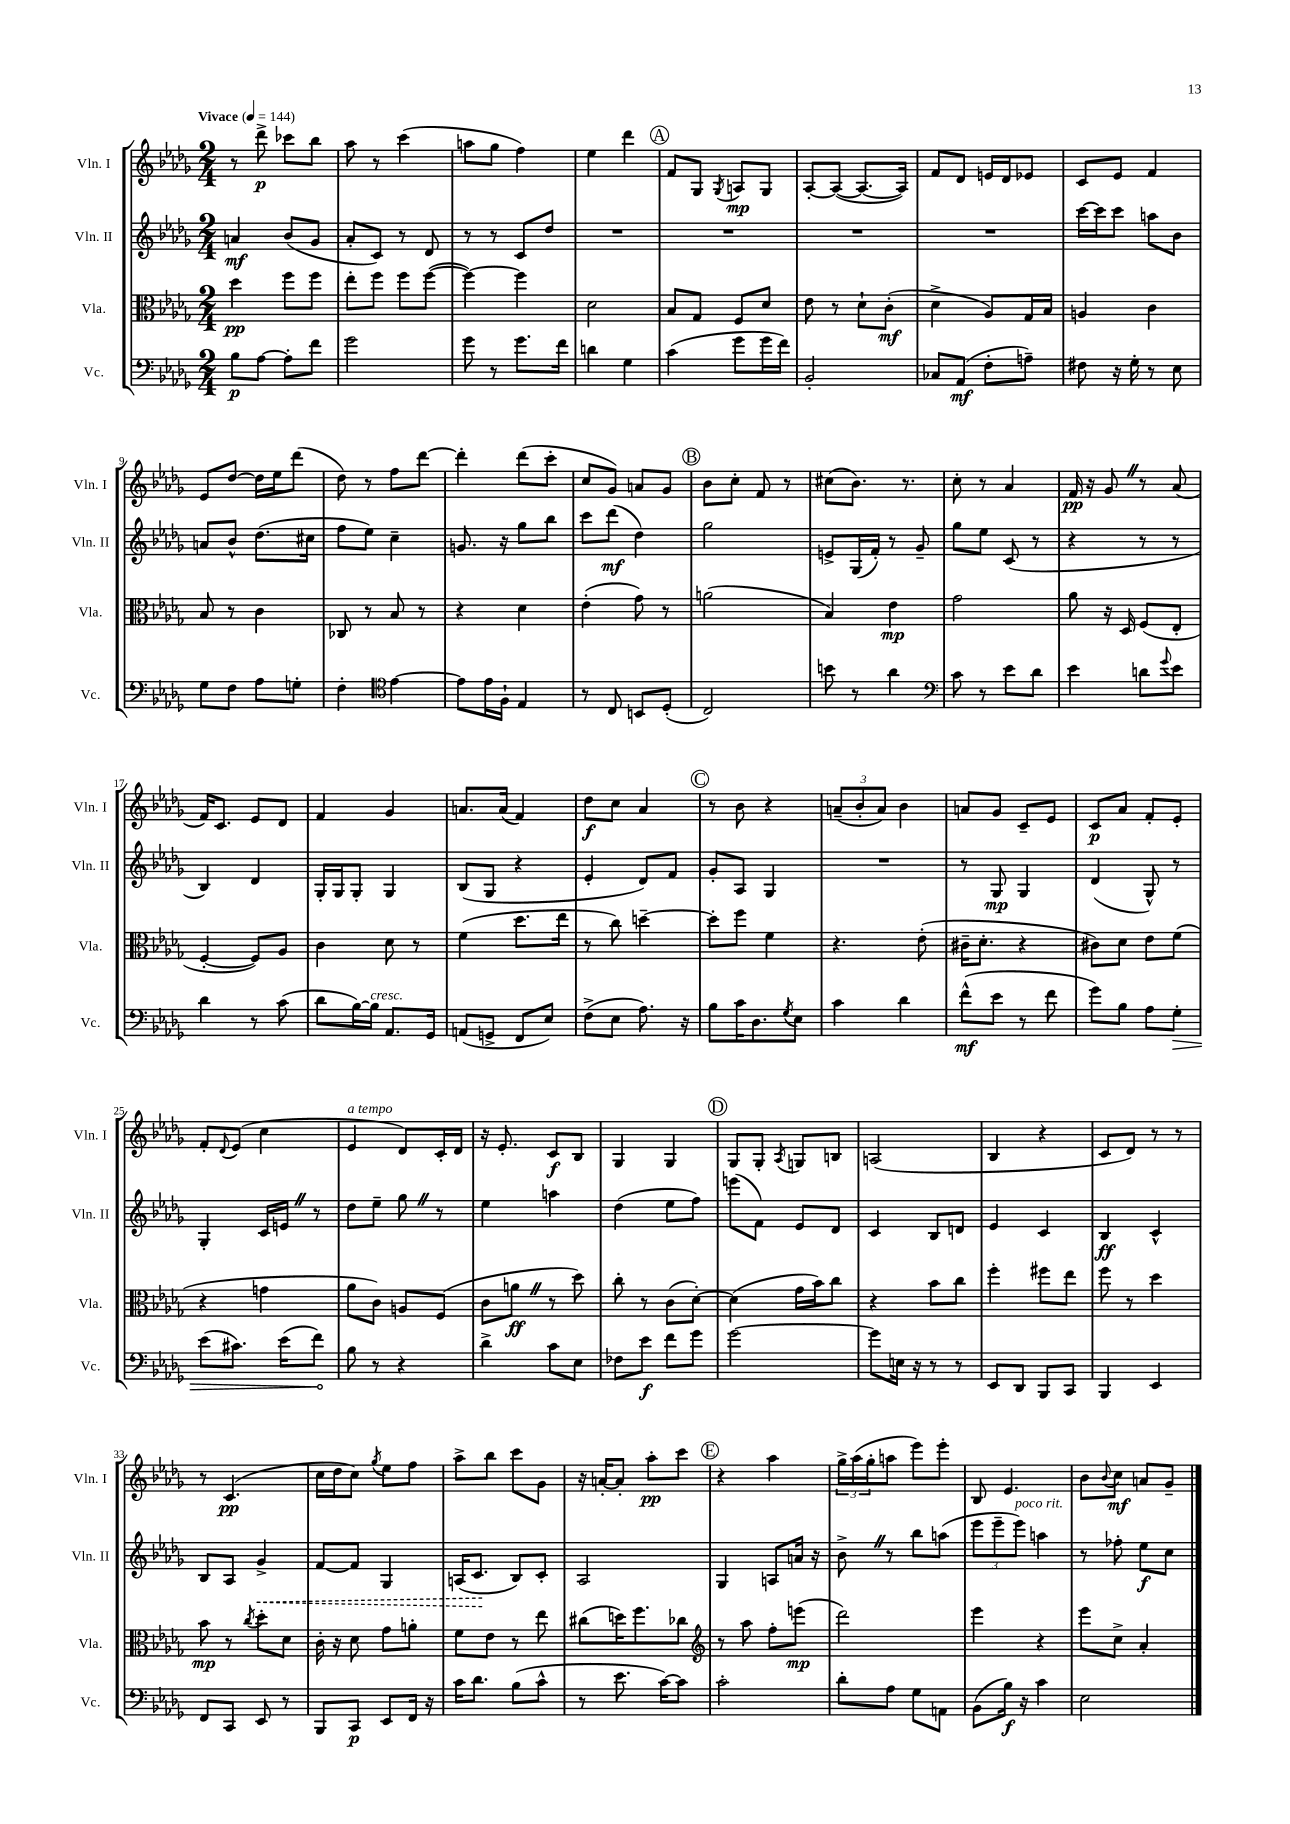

**kern	**kern	**kern	**kern
*staff4	*staff3	*staff2	*staff1
*clefF4	*clefC3	*clefG2	*clefG2
*k[b-e-a-d-g-]	*k[b-e-a-d-g-]	*k[b-e-a-d-g-]	*k[b-e-a-d-g-]
*M2/4	*M2/4	*M2/4	*M2/4
*MM144	*MM144	*MM144	*MM144
8B-	4dd-	4a	8r
[8A-	.	.	8ddd-^
8A-']	8ff	(8b-	8ccc-
8f	8ff	8g-	8bb-
=	=	=	=
2g-	8ee-'	8a-'	8aa-
.	8ff	8c)	8r
.	8ff	8r	(4ccc
.	([8ff	8d-	.
=	=	=	=
8g-	4ff_)	8r	8aa
8r	.	8r	8gg-
8.g-	4ff]	8c	4ff)
.	.	8dd-	.
16f	.	.	.
=	=	=	=
4d	2d-	2r	4ee-
4G-	.	.	4ddd-
=	=	=	=
(4c	8B-	2r	8f
.	8G-	.	8G-
.	.	.	8qG-
8g-	8F	.	8A
16g-	8d-	.	8G-
16f)	.	.	.
=	=	=	=
2BB-'	8e-	2r	[8A-'
.	8r	.	(8A-_
.	8d-`	.	8.A-_
.	(8c'	.	.
.	.	.	16A-])
=	=	=	=
8C-	4d-^	2r	8f
(8AA-	.	.	8d-
8F'	8A-)	.	16e
.	.	.	16d-
8A~)	16G-	.	8e-
.	16B-	.	.
=	=	=	=
8F#	4A	[16ccc	8c
.	.	16ccc]	.
16r	.	8ccc	8e-
16G-'	.	.	.
8r	4c	8aa	4f
8E-	.	8b-	.
=	=	=	=
8G-	8B-	8a	8e-
8F	8r	8b-^^	[8dd-
8A-	4c	(8.dd-	16dd-]
.	.	.	16ee-
8G'	.	.	(8ddd-
.	.	16cc#	.
=	=	=	=
4F'	8C-	8ff	8dd-)
.	8r	8ee-)	8r
*clefC4	*	*	*
[4e-	8B-	4cc~	8ff
.	8r	.	[8ddd-
=	=	=	=
8e-]	4r	8.g	4ddd-']
16e-	.	.	.
16F`	.	16r	.
4E-	4d-	8gg-	(8ddd-
.	.	8bb-	8ccc'
=	=	=	=
8r	(4e-'	8ccc	8cc
8C	.	(8ddd-	8g-)
8BB	8g-)	4dd-)	8a
(8D-'	8r	.	8g-
=	=	=	=
2C)	(2a	2gg-	8b-
.	.	.	8cc'
.	.	.	8f
.	.	.	8r
=	=	=	=
8b	4B-)	8e^	(8cc#
8r	.	(16G-	8.b-)
.	.	16f')	.
4a-	4e-	8r	.
.	.	.	8.r
.	.	8g-~	.
=	=	=	=
*clefF4	*	*	*
8c	2g-	8gg-	8cc'
8r	.	8ee-	8r
8e-	.	(8c	4a-
8d-	.	8r	.
=	=	=	=
4e-	8a-	4r	16f
.	.	.	16r
.	16r	.	8g-
.	16D-	.	.
8d	(8F	8r	8r
8qqg-	.	.	.
8e-	8E-'	8r	(8a-
=	=	=	=
4d-	[4F'	4B-)	16f)
.	.	.	8.c
8r	8F])	4d-	8e-
(8c	8A-	.	8d-
=	=	=	=
8d-	4c	16G-'	4f
.	.	16G-	.
[16B-)	.	8G-'	.
16B-]	.	.	.
8.AA-	8d-	4G-	4g-
.	8r	.	.
16GG-	.	.	.
=	=	=	=
(8AA	(4f	(8B-	8.a
8GG^	.	8G-	.
.	.	.	(16a
8FF	8.dd-	4r	4f)
8E-)	.	.	.
.	16ee-	.	.
=	=	=	=
(8F^	8r	4e-'	8dd-
8E-	8cc)	.	8cc
8.A-)	[4dd~	8d-)	4a-
.	.	8f	.
16r	.	.	.
=	=	=	=
8B-	8dd']	8g-'	8r
16c	8ff	8A-	8b-
8.D-	.	.	.
.	4f	4G-	4r
8qG-	.	.	.
8E-	.	.	.
=	=	=	=
4c	4.r	2r	(12a~
.	.	.	12b-'
.	.	.	12a)
4d-	.	.	4b-
.	(8e-'	.	.
=	=	=	=
(8f^^	16c#~	8r	8a
.	8.d-'	.	.
8e-	.	8G-	8g-
8r	4r	4G-	8c~
8f	.	.	8e-
=	=	=	=
8g-)	8c#)	(4d-	8c
8B-	8d-	.	8a-
8A-	8e-	8G-^^)	8f'
8G-'	(8f	8r	8e-'
=	=	=	=
(8e-	4r	4G-'	8f'
.	.	.	8qqd-
8.c#)	.	.	(8e-
.	4g	16c	4cc
(16e-	.	16e	.
8f)	.	8r	.
=	=	=	=
8B-	8a-	8dd-	4e-
8r	8c)	8ee-~	.
4r	8A	8gg-	8d-)
.	(8F	8r	16c'
.	.	.	16d-
=	=	=	=
4d-^	8c	4ee-	16r
.	.	.	8.e-'
.	8a	.	.
8c	8r	4aa	8c
8E-	8dd-)	.	8B-
=	=	=	=
8F-	8cc'	(4dd-	4G-
8e-	8r	.	.
8f	(8c	8ee-	4G-
8g-	[8d-')	8ff)	.
=	=	=	=
[2g-	(4d-]	(8eee	8G-
.	.	8f)	8G-'
.	.	.	8qA-
.	16g-	8e-	8G
.	16b-)	.	.
.	8cc	8d-	8B
=	=	=	=
8g-]	4r	4c	(2A
16E	.	.	.
16r	.	.	.
8r	8b-	8B-	.
8r	8cc	8d	.
=	=	=	=
8EE-	4ff'	4e-	4B-
8DD-	.	.	.
8BBB-	8ff#	4c	4r
8CC	8ee-	.	.
=	=	=	=
4BBB-	8ff	4B-	8c
.	8r	.	8d-)
4EE-	4dd-	4c^^	8r
.	.	.	8r
=	=	=	=
8FF	8b-	8B-	8r
8CC	8r	8A-	(4.c
.	8qcc	.	.
8EE-	8dd-'	4g-^	.
8r	8d-	.	.
=	=	=	=
8BBB-	16c'	[8f	16cc
.	16r	.	16dd-
8CC	8d-	8f]	8cc)
.	.	.	8qgg-
8EE-	8g-	4G-	8ee-
16FF	8a'	.	8ff
16r	.	.	.
=	=	=	=
16c	8f	(16A	8aa-^
8.d-	.	8.c	.
.	8e-	.	8bb-
(8B-	8r	8B-)	8ccc
8c^^	8ee-	8c'	8g-
=	=	=	=
8r	(8cc#	2A-	16r
.	.	.	[16a'
8.e-	16dd)	.	8a']
.	8.ff	.	.
.	.	.	8aa-'
[16c)	.	.	.
8c]	8cc-	.	8ccc
=	=	=	=
*	*clefG2	*	*
2c'	8r	4G-	4r
.	8aa-	.	.
.	8ff'	8A	4aa-
.	(8eee	16a	.
.	.	16r	.
=	=	=	=
8d-'	2ddd-)	8b-^	24gg-^
.	.	.	(24aa-
.	.	.	24gg-'
8A-	.	8r	8aa
8G-	.	8bb-	8eee-)
8AA	.	(8aa	8eee-'
=	=	=	=
(8BB-	4eee-	12eee-	8B-
.	.	12eee-~	.
16B-)	.	.	4.e-
.	.	12eee-)	.
16r	.	.	.
4c	4r	4aa	.
=	=	=	=
2E-	8eee-	8r	8b-
.	.	.	8qqb-
.	8cc^	8ff-'	8cc
.	4a-'	8ee-	8a
.	.	8cc	8g-~
==	==	==	==
*-	*-	*-	*-
